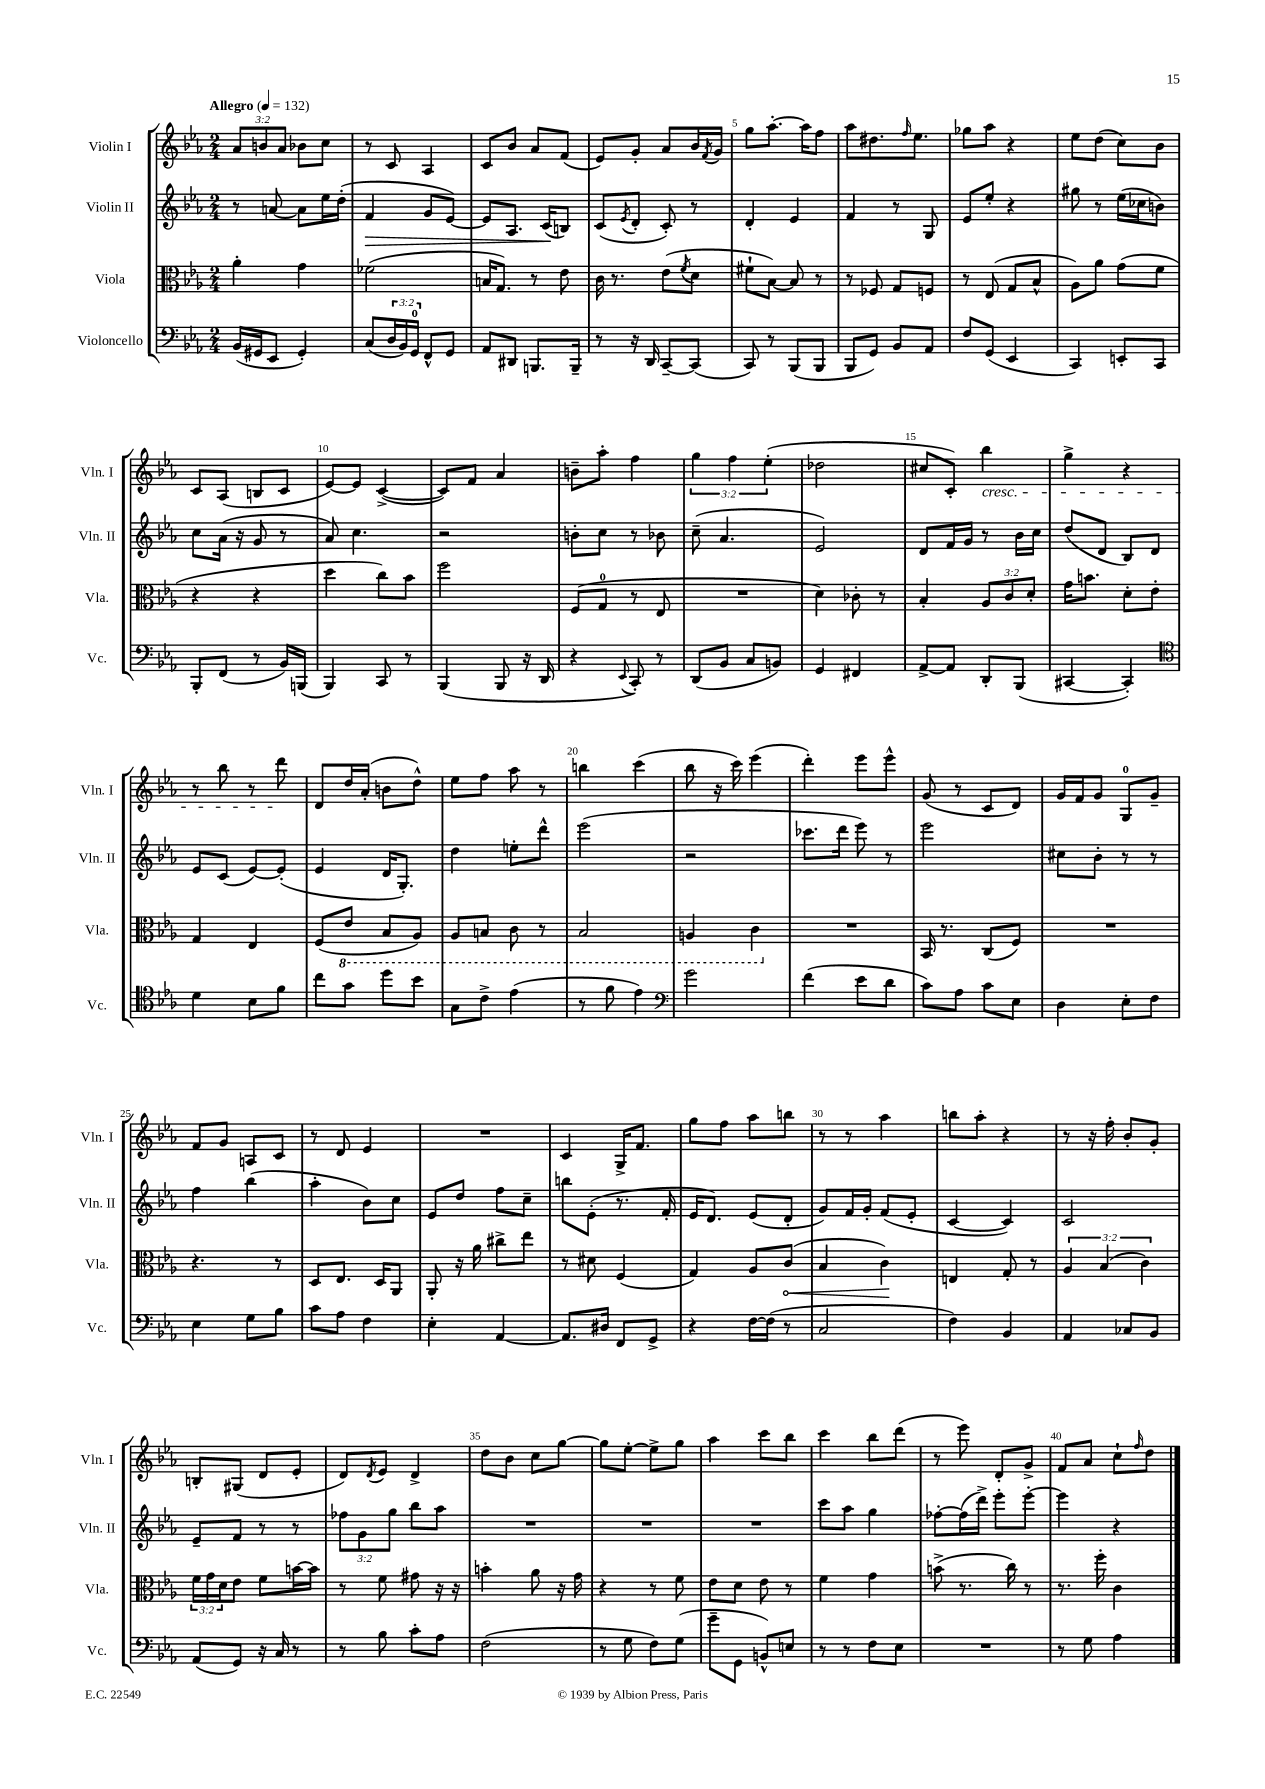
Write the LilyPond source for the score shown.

<<
\new StaffGroup <<
\new Staff = "s0" \with { instrumentName = "Violin I" shortInstrumentName = "Vln. I" } {
    \clef treble \key ees \major \numericTimeSignature \time 2/4 \override Staff.TupletNumber.text = #tuplet-number::calc-fraction-text \tempo "Allegro" 4 = 132
    \tuplet 3/2 { aes'8 b'8 aes'8 } bes'8 c''8 |
    r8 c'8 aes4 |
    c'8 bes'8 aes'8 f'8( |
    ees'8) g'8-. aes'8 bes'16 \acciaccatura { f'8 } g'16 |
    g''8 aes''8.~-. aes''16 f''8 |
    aes''8 dis''8. \grace { f''16 } ees''8. |
    ges''8 aes''8 r4 |
    ees''8 d''8( c''8) bes'8 |
    c'8 aes8( b8 c'8 |
    ees'8~) ees'8 c'4~->( |
    c'8) f'8 aes'4 |
    b'8-- aes''8-. f''4 |
    \tuplet 3/2 { g''4 f''4 ees''4-.( } |
    des''2 |
    cis''8 c'8-.) bes''4\cresc |
    g''4-> r4 |
    r8 bes''8 r8 d'''8\! |
    d'8 d''16 aes'16-.( b'8 d''8-^) |
    ees''8 f''8 aes''8 r8 |
    b''4 c'''4( |
    bes''8 r16 c'''16) ees'''4( |
    d'''4-.) ees'''8 ees'''8-^ |
    g'8( r8 c'8 d'8) |
    g'16 f'16 g'8 g8-0 g'8-- |
    f'8 g'8 a8 c'8 |
    r8 d'8 ees'4 |
    R2 |
    c'4 g16-> f'8. |
    g''8 f''8 aes''8 b''8 |
    r8 r8 aes''4 |
    b''8 aes''8-. r4 |
    r8 r16 f''16-. bes'8-. g'8-. |
    b8-. gis8( d'8 ees'8-. |
    d'8) \acciaccatura { d'8 } ees'8 d'4-> |
    d''8 bes'8 c''8 g''8~ |
    g''8 ees''8~-. ees''8-> g''8 |
    aes''4 c'''8 bes''8 |
    c'''4 bes''8 d'''8( |
    r8 ees'''8) d'8-. g'8-> |
    f'8 aes'8 c''8-! \grace { f''16 } d''8 \bar "|." |
}
\new Staff = "s1" \with { instrumentName = "Violin II" shortInstrumentName = "Vln. II" } {
    \clef treble \key ees \major \numericTimeSignature \time 2/4 \override Staff.TupletNumber.text = #tuplet-number::calc-fraction-text
    r8 a'8~ a'8 ees''16 d''16-.( |
    f'4\> g'8 ees'8~) |
    ees'8 aes8. c'16\!( b8) |
    c'8( \acciaccatura { ees'8 } d'8-. c'8-.) r8 |
    d'4-. ees'4 |
    f'4 r8 g8 |
    ees'8 ees''8-. r4 |
    gis''8 r8 ees''16( ces''16 b'8) |
    c''8 aes'16( r16 g'8 r8 |
    aes'8) c''4. |
    r2 |
    b'8-. c''8 r8 bes'8 |
    c''8--( aes'4. |
    ees'2) |
    d'8 f'16 g'16 r8 bes'16 c''16 |
    d''8( d'8 bes8) d'8 |
    ees'8 c'8( ees'8~) ees'8-.( |
    ees'4 d'16 g8.-.) |
    d''4 e''8-. d'''8-^ |
    ees'''2( |
    r2 |
    ces'''8. d'''16 ees'''8) r8 |
    ees'''2 |
    cis''8 bes'8-. r8 r8 |
    f''4 bes''4( |
    aes''4-. bes'8) c''8 |
    ees'8 d''8 f''8 c''8-- |
    b''8 ees'8-.( r8. f'16-. |
    ees'16 d'8.) ees'8( d'8-. |
    g'8) f'16 g'16-. f'8( ees'8-. |
    c'4~ c'4) |
    c'2 |
    ees'8-- f'8 r8 r8 |
    \tuplet 3/2 { fes''8 g'8 g''8 } bes''8 aes''8 |
    R2 |
    R2 |
    R2 |
    c'''8 aes''8 g''4 |
    fes''8~-. fes''16( d'''16->) ees'''8-. ees'''8~-. |
    ees'''4 r4 \bar "|." |
}
\new Staff = "s2" \with { instrumentName = "Viola" shortInstrumentName = "Vla." } {
    \clef alto \key ees \major \numericTimeSignature \time 2/4 \override Staff.TupletNumber.text = #tuplet-number::calc-fraction-text
    aes'4-. g'4 |
    fes'2( |
    b16 g8.) r8 ees'8 |
    c'16 r8. ees'8( \acciaccatura { f'8 } d'8 |
    fis'8-! bes8~) bes8 r8 |
    r8 fes8 g8 f8 |
    r8 ees8( g8 bes8-^ |
    aes8) aes'8 g'8( f'8 |
    r4 r4 |
    d''4 c''8) bes'8 |
    f''2 |
    f8( g8-0 r8 ees8 |
    R2 |
    d'4) ces'8-. r8 |
    bes4-. \tuplet 3/2 { aes8 c'8 d'8-. } |
    g'16 b'8. d'8-. ees'8-. |
    g4 ees4 |
    f8( \ottava #-1 ees8 bes,8 aes,8) |
    aes,8 b,8 c8 r8 |
    bes,2 |
    a,4 c4 \ottava #0 |
    R2 |
    bes,16 r8. c8( f8) |
    R2 |
    r4. r8 |
    d8 ees8. d16 aes,8 |
    aes,8-. r16 aes'16 cis''8-> ees''8 |
    r8 dis'8 f4( |
    g4) aes8 \once \override Hairpin.circled-tip = ##t c'8\<( |
    bes4 c'4\!) |
    e4 g8-. r8 |
    \tuplet 3/2 { aes4 bes4( c'4) } |
    \tuplet 3/2 { f'16 g'16 d'16 } ees'8 f'8 b'16~ b'16 |
    r8 f'8 gis'8 r16 r16 |
    b'4-. aes'8 r16 g'16 |
    r4 r8 f'8 |
    ees'8 d'8 ees'8 r8 |
    f'4 g'4 |
    b'8->( r8. c''16) r8 |
    r8. f''16-. c'4 \bar "|." |
}
\new Staff = "s3" \with { instrumentName = "Violoncello" shortInstrumentName = "Vc." } {
    \clef bass \key ees \major \numericTimeSignature \time 2/4 \override Staff.TupletNumber.text = #tuplet-number::calc-fraction-text
    bes,16( gis,16 ees,8 gis,4-.) |
    c8( \tuplet 3/2 { d16 bes,16) g,16-0 } f,8-^ g,8 |
    aes,8 dis,8 b,,8. b,,16-- |
    r8 r16 d,16 c,8~-- c,8( |
    c,8) r8 bes,,8( bes,,8 |
    bes,,8 g,8) bes,8 aes,8 |
    f8 g,8( ees,4 |
    c,4) e,8-. c,8 |
    bes,,8-. f,8( r8 bes,16) b,,16( |
    bes,,4) c,8 r8 |
    bes,,4( bes,,8 r16 d,16 |
    r4 \appoggiatura { ees,8 } c,8-.) r8 |
    d,8( bes,8 c8 b,8) |
    g,4 fis,4 |
    aes,8~-> aes,8 d,8-. bes,,8( |
    cis,4~ cis,4-.) |
    \clef tenor d'4 bes8 f'8 |
    c''8 g'8 d''8 bes'8 |
    g8 c'8-> ees'4( |
    r8 f'8 ees'4) |
    \clef bass g'2 |
    f'4( ees'8 d'8 |
    c'8) aes8 c'8 ees8 |
    d4 ees8-. f8 |
    ees4 g8 bes8 |
    c'8 aes8 f4 |
    ees4-. aes,4~ |
    aes,8. dis16 f,8 g,8-> |
    r4 f16~ f16( r8 |
    c2 |
    f4) bes,4 |
    aes,4 ces8 bes,8 |
    aes,8( g,8) r16 c16 r8 |
    r8 bes8 c'8-. aes8 |
    f2( |
    r8 g8 f8) g8( |
    g'8-- g,8 b,8-^) e8 |
    r8 r8 f8 ees8 |
    R2 |
    r8 g8 aes4 \bar "|." |
}
>>
>>
\layout { \context { \Score \override BarNumber.break-visibility = ##(#f #t #t) barNumberVisibility = #(every-nth-bar-number-visible 5) } }
